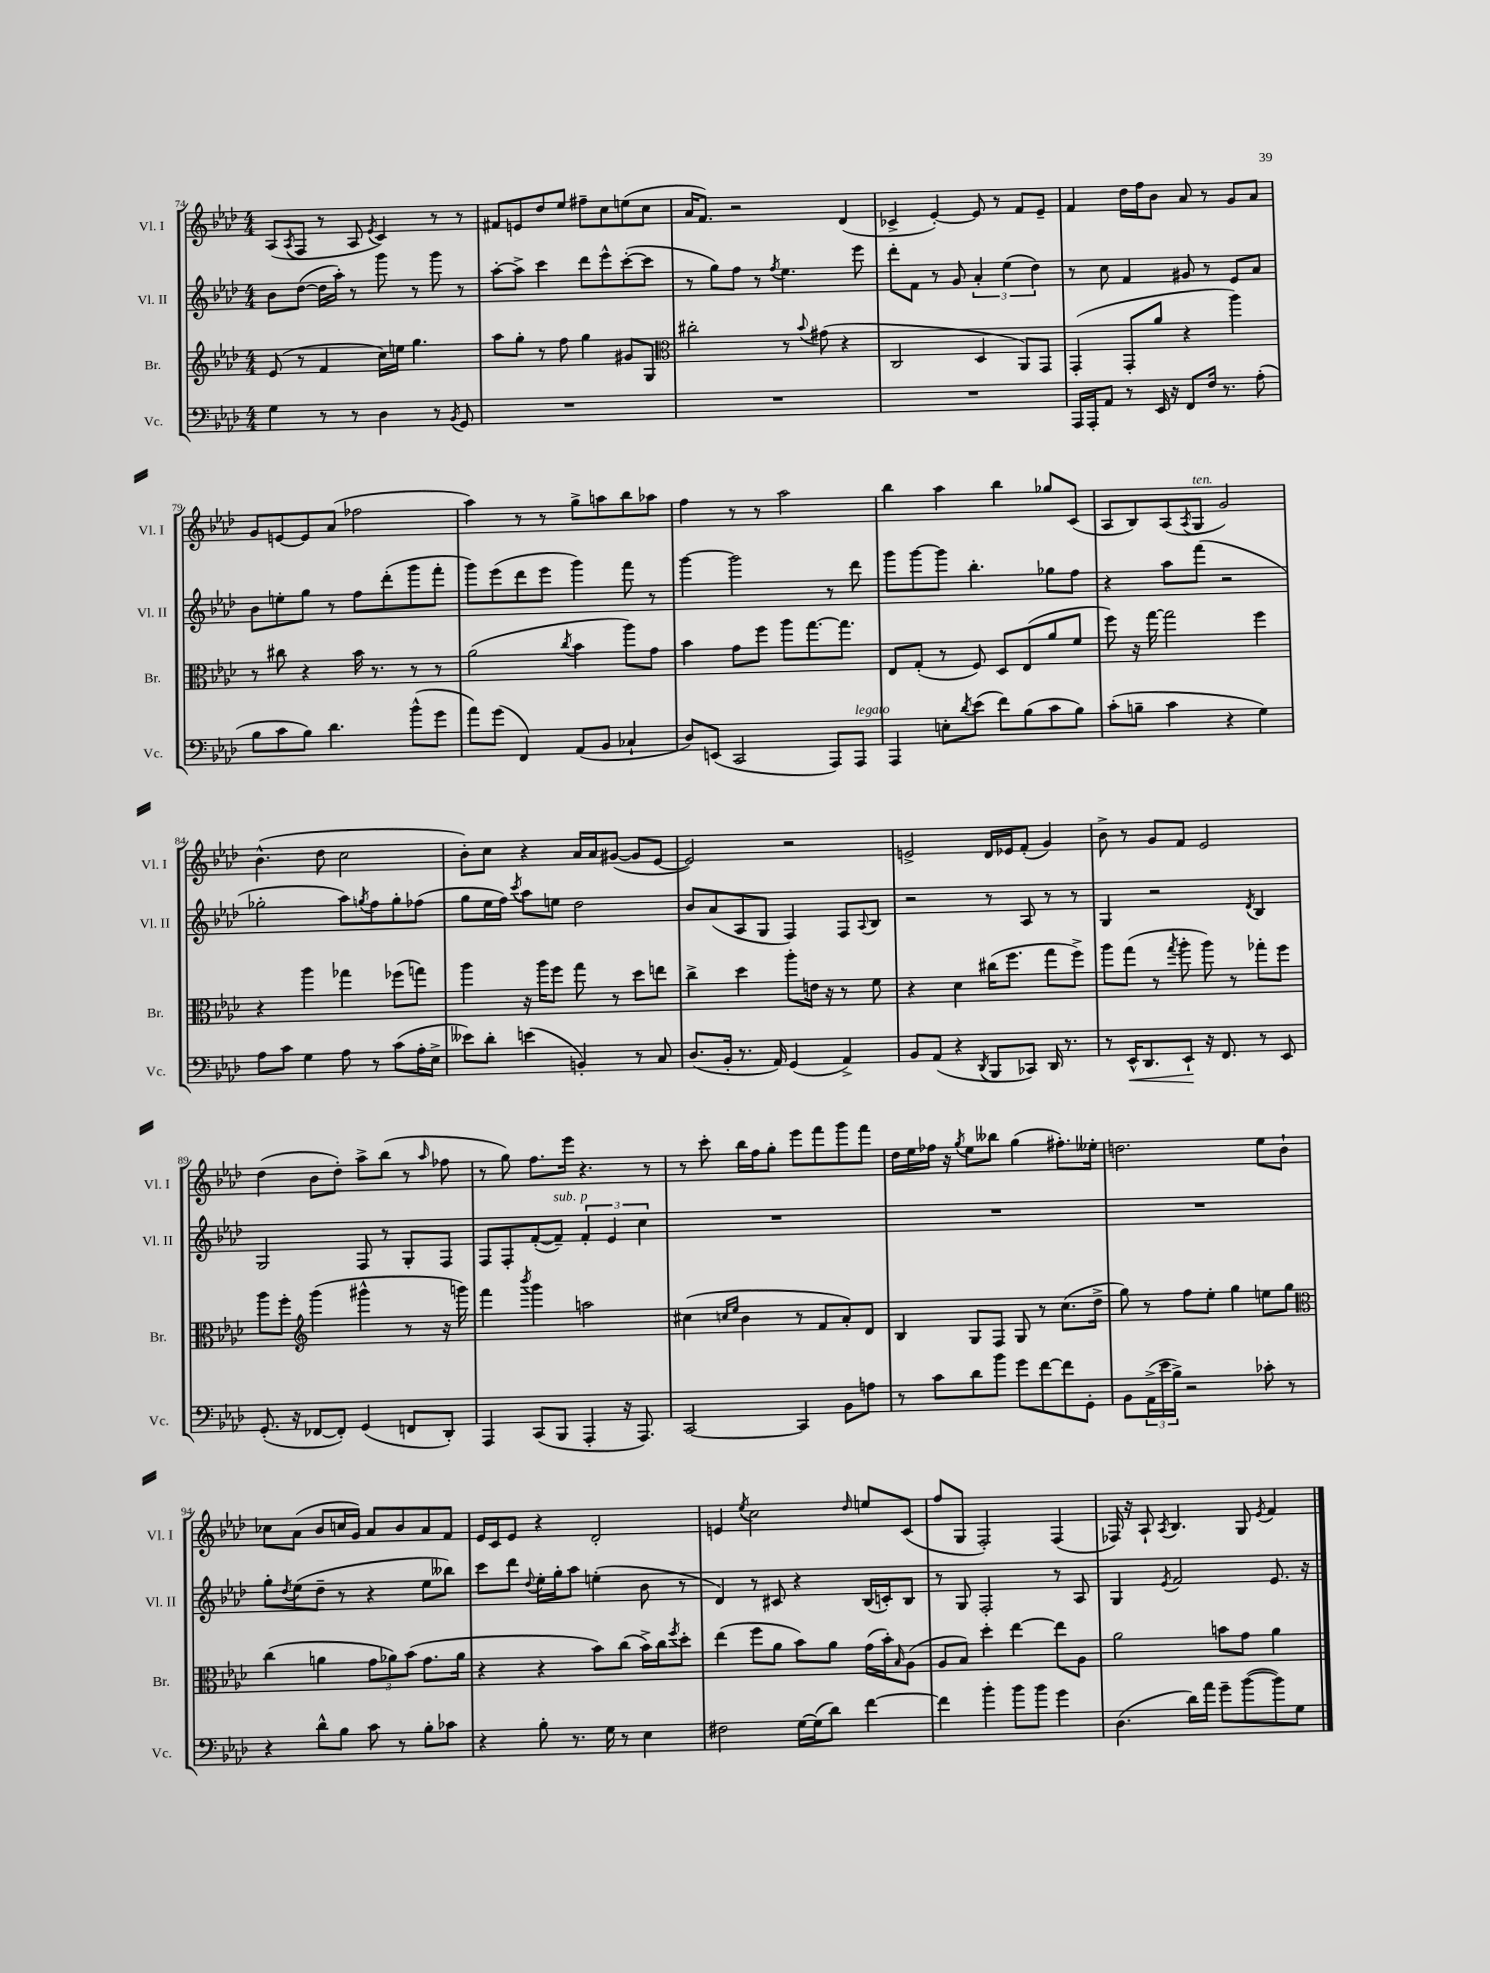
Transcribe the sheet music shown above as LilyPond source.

<<
\new StaffGroup <<
\new Staff = "s0" \with { instrumentName = "Vl. I" shortInstrumentName = "Vl. I" } {
    \clef treble \key aes \major \numericTimeSignature \time 4/4
    aes8( \acciaccatura { aes8 } f8 r8 aes8 \acciaccatura { ees'8 } c'4) r8 r8 |
    fis'8 e'8 des''8 ees''8 fis''8-- c''8 e''8( c''8 |
    aes'16 f'8.) r2 des'4( |
    ces'4-> ees'4~-.) ees'8 r8 f'8 ees'8-- |
    f'4 des''16 f''16 bes'8 aes'8 r8 g'8 aes'8 |
    g'8 e'8~ e'8 aes'8( fes''2 |
    aes''4) r8 r8 g''8-> a''8 bes''8 aes''8 |
    f''4 r8 r8 aes''2 |
    bes''4 aes''4 bes''4 ges''8 c'8( |
    aes8 bes8) aes8( \acciaccatura { aes8 } g8^\markup { \italic "ten." } g'2) |
    bes'4.-^( des''8 c''2 |
    bes'8-.) c''8 r4 aes'16 aes'16 gis'8~( gis'8 ees'8~ |
    ees'2) r2 |
    e'2-> des'16 ees'16 f'8-.( g'4) |
    bes'8-> r8 g'8 f'8 ees'2 |
    des''4( bes'8 des''8-.) aes''8-> bes''8( r8 \grace { aes''16 } fes''8 |
    r8 g''8) f''8. ees'''16 r4. r8 |
    r8 c'''8-. bes''16 f''16 g''8-. ees'''8 f'''8 g'''8 f'''8 |
    des''16 ees''16 fes''16 r16 \acciaccatura { g''8 } ees''8 beses''8 g''4( fis''8.-.) eeses''16-. |
    d''2. ees''8 bes'8-! |
    ces''8 aes'8( bes'8 c''16 g'16) aes'8 bes'8 aes'8 f'8 |
    ees'16 c'16 ees'8 r4 des'2-. |
    e'4 \acciaccatura { ees''8 } c''2 \grace { des''16 } e''8 c'8( |
    f''8 g8 f2-.) f4( |
    fes16) r16 aes8-! \acciaccatura { aes8 } bes4. g8 \acciaccatura { ees'8 } f'4 \bar "|." |
}
\new Staff = "s1" \with { instrumentName = "Vl. II" shortInstrumentName = "Vl. II" } {
    \clef treble \key aes \major \numericTimeSignature \time 4/4
    bes'8 des''8~( des''16 aes''16-.) r8 g'''8 r8 g'''8 r8 |
    aes''8~-. aes''8-> c'''4 des'''8 ees'''8-^ c'''8~-.( c'''8 |
    r8 g''8) f''8 r8 \acciaccatura { f''8 } ees''4. ees'''8 |
    des'''8-. f'8 r8 g'8 \tuplet 3/2 { aes'4-. ees''4( des''4) } |
    r8 c''8 f'4 gis'8 r8 ees'8 aes'8 |
    bes'8 e''8-. g''8 r8 f''8 des'''8-.( g'''8 f'''8-. |
    g'''8) ees'''8( des'''8 ees'''8 g'''4) f'''8 r8 |
    g'''4~ g'''2 r8 des'''8 |
    g'''8 g'''8~ g'''8 bes''4.-. ges''8 f''8 |
    r4 aes''8 f'''8( r2 |
    ges''2-. aes''8) \acciaccatura { g''8 } f''8 g''8-. fes''8( |
    g''8 ees''16 f''16) \acciaccatura { c'''8 } aes''8 e''8 des''2 |
    bes'8 aes'8( aes8 g8 f4) f8 \appoggiatura { aes8 } bes8 |
    r2 r8 aes8 r8 r8 |
    g4 r2 \acciaccatura { des'8 } bes4 |
    g2 f8 r8 g8-. f8 |
    f8 f8-. f'8~-.( f'8--^\markup { \italic "sub. p" }) \tuplet 3/2 { f'4-. ees'4 c''4 } |
    R1 |
    R1 |
    R1 |
    g''8-. \acciaccatura { des''8 } ees''8( des''8-- r8 r4 ees''8 beses''8) |
    c'''8 des'''8 \appoggiatura { des''8 } ees''16-. g''16-. aes''8 e''4-.( bes'8 r8 |
    des'4) r8 cis'8 r4 bes16( c'16-.) bes8 |
    r8 g8 f2-. r8 aes8 |
    g4 \acciaccatura { ees'8 } f'2 ees'8. r16 \bar "|." |
}
\new Staff = "s2" \with { instrumentName = "Br." shortInstrumentName = "Br." } {
    \clef treble \key aes \major \numericTimeSignature \time 4/4
    ees'8( r8 f'4 c''16) e''16 g''4. |
    aes''8 g''8-. r8 f''8 g''4 gis'8 g8 |
    \clef alto cis''2-. r8 \appoggiatura { bes'8 } gis'8( r4 |
    c2 des4 aes,8) g,8 |
    g,4-.( g,8-. aes'8 r4 aes''4) |
    r8 cis''8 r4 bes'16 r8. r8 r8 |
    aes'2( \acciaccatura { c''8 } bes'4 aes''8) g'8 |
    bes'4 g'8 f''8 aes''8 g''8.~ g''8. |
    ees8 g8-.( r8 f8) des8 ees8( aes'8 f'8 |
    f''8) r16 g''16~ g''2 f''4 |
    r4 aes''4 ges''4 fes''8( g''8) |
    aes''4 r16 aes''16 f''8 g''8 r8 des''8 e''8 |
    c''4-> des''4 aes''8-. e'16 r16 r8 f'8 |
    r4 des'4 cis''16( f''8. g''8 f''8->) |
    aes''8 g''8( r8 \acciaccatura { g''8 } aes''8-. aes''8) r8 ges''8-. f''8 |
    aes''8 f''8-. \clef treble g'''4( gis'''4-^ r8 r16 g'''16) |
    f'''4 \acciaccatura { bes'''8 } g'''4 a''2 |
    cis''4( \grace { c''16 ees''16 } bes'4 r8 f'8 aes'8-.) des'8 |
    bes4 g8 f8 g8 r8 c''8.( des''16-> |
    g''8) r8 f''8 ees''8-. g''4 e''8 g''8 |
    \clef alto c''4( a'4 \tuplet 3/2 { g'8 aes'8) bes'8( } g'8. aes'16 |
    r4 r4 bes'8) c''8( bes'16->) c''16 \acciaccatura { f''8 } des''8-. |
    ees''4( f''8 aes'8 bes'8) aes'8 g'16( bes'16-.) \grace { bes16 } aes8( |
    aes8 bes8) des''4-. ees''4~ ees''8 aes8 |
    aes'2 b'8 g'8 aes'4 \bar "|." |
}
\new Staff = "s3" \with { instrumentName = "Vc." shortInstrumentName = "Vc." } {
    \clef bass \key aes \major \numericTimeSignature \time 4/4
    g4 r8 r8 des4 r8 \acciaccatura { bes,8 } g,8 |
    R1 |
    R1 |
    R1 |
    aes,,16 aes,,16-. aes,8 r8 ees,16 r16 f,8 f16 r8. aes8-.( |
    bes8 c'8 bes8) des'4. bes'8-^( g'8 |
    aes'8) g'8( f,4) aes,8( bes,8 ces4-! |
    des8) e,8( c,2 aes,,8) aes,,8^\markup { \italic "legato" } |
    aes,,4 e8-. \acciaccatura { des'8 } ees'8( f'8) bes8( c'8 bes8) |
    c'8-.( b8-- c'4 r4 g4) |
    aes8 c'8 g4 aes8 r8 c'8( aes16-. ees16-> |
    eeses'8) des'8-. e'4( b,4-.) r8 c8 |
    des8.( bes,16-. r8. aes,16) g,4( aes,4->) |
    bes,8 aes,8( r4 \acciaccatura { des,8 } bes,,8 ces,8) des,16 r8. |
    r8 ees,16-^\< des,8. ees,8-!\! r16 f,8. r8 ees,8 |
    g,8.-.( r16 fes,8~ fes,8-.) g,4( f,8 des,8-.) |
    aes,,4 c,8( bes,,8 aes,,4-. r16 aes,,8.) |
    c,2~ c,4 bes,8 a8 |
    r8 c'8 des'8 bes'8 g'8 f'8~ f'8 g,8-. |
    bes,8 \tuplet 3/2 { aes,16->( ees'16 bes16->) } r2 ces'8-. r8 |
    r4 des'8-^ bes8 c'8 r8 bes8-. ces'8 |
    r4 bes8-. r8. g16 r8 ees4 |
    fis2 g16~ g16( des'8) f'4~ |
    f'4 bes'4-. bes'8 bes'8 g'4 |
    des4.( des'16) aes'16 g'8-- bes'8~( bes'8) g8 \bar "|." |
}
>>
>>
\layout { \context { \Score currentBarNumber = #74 } }
